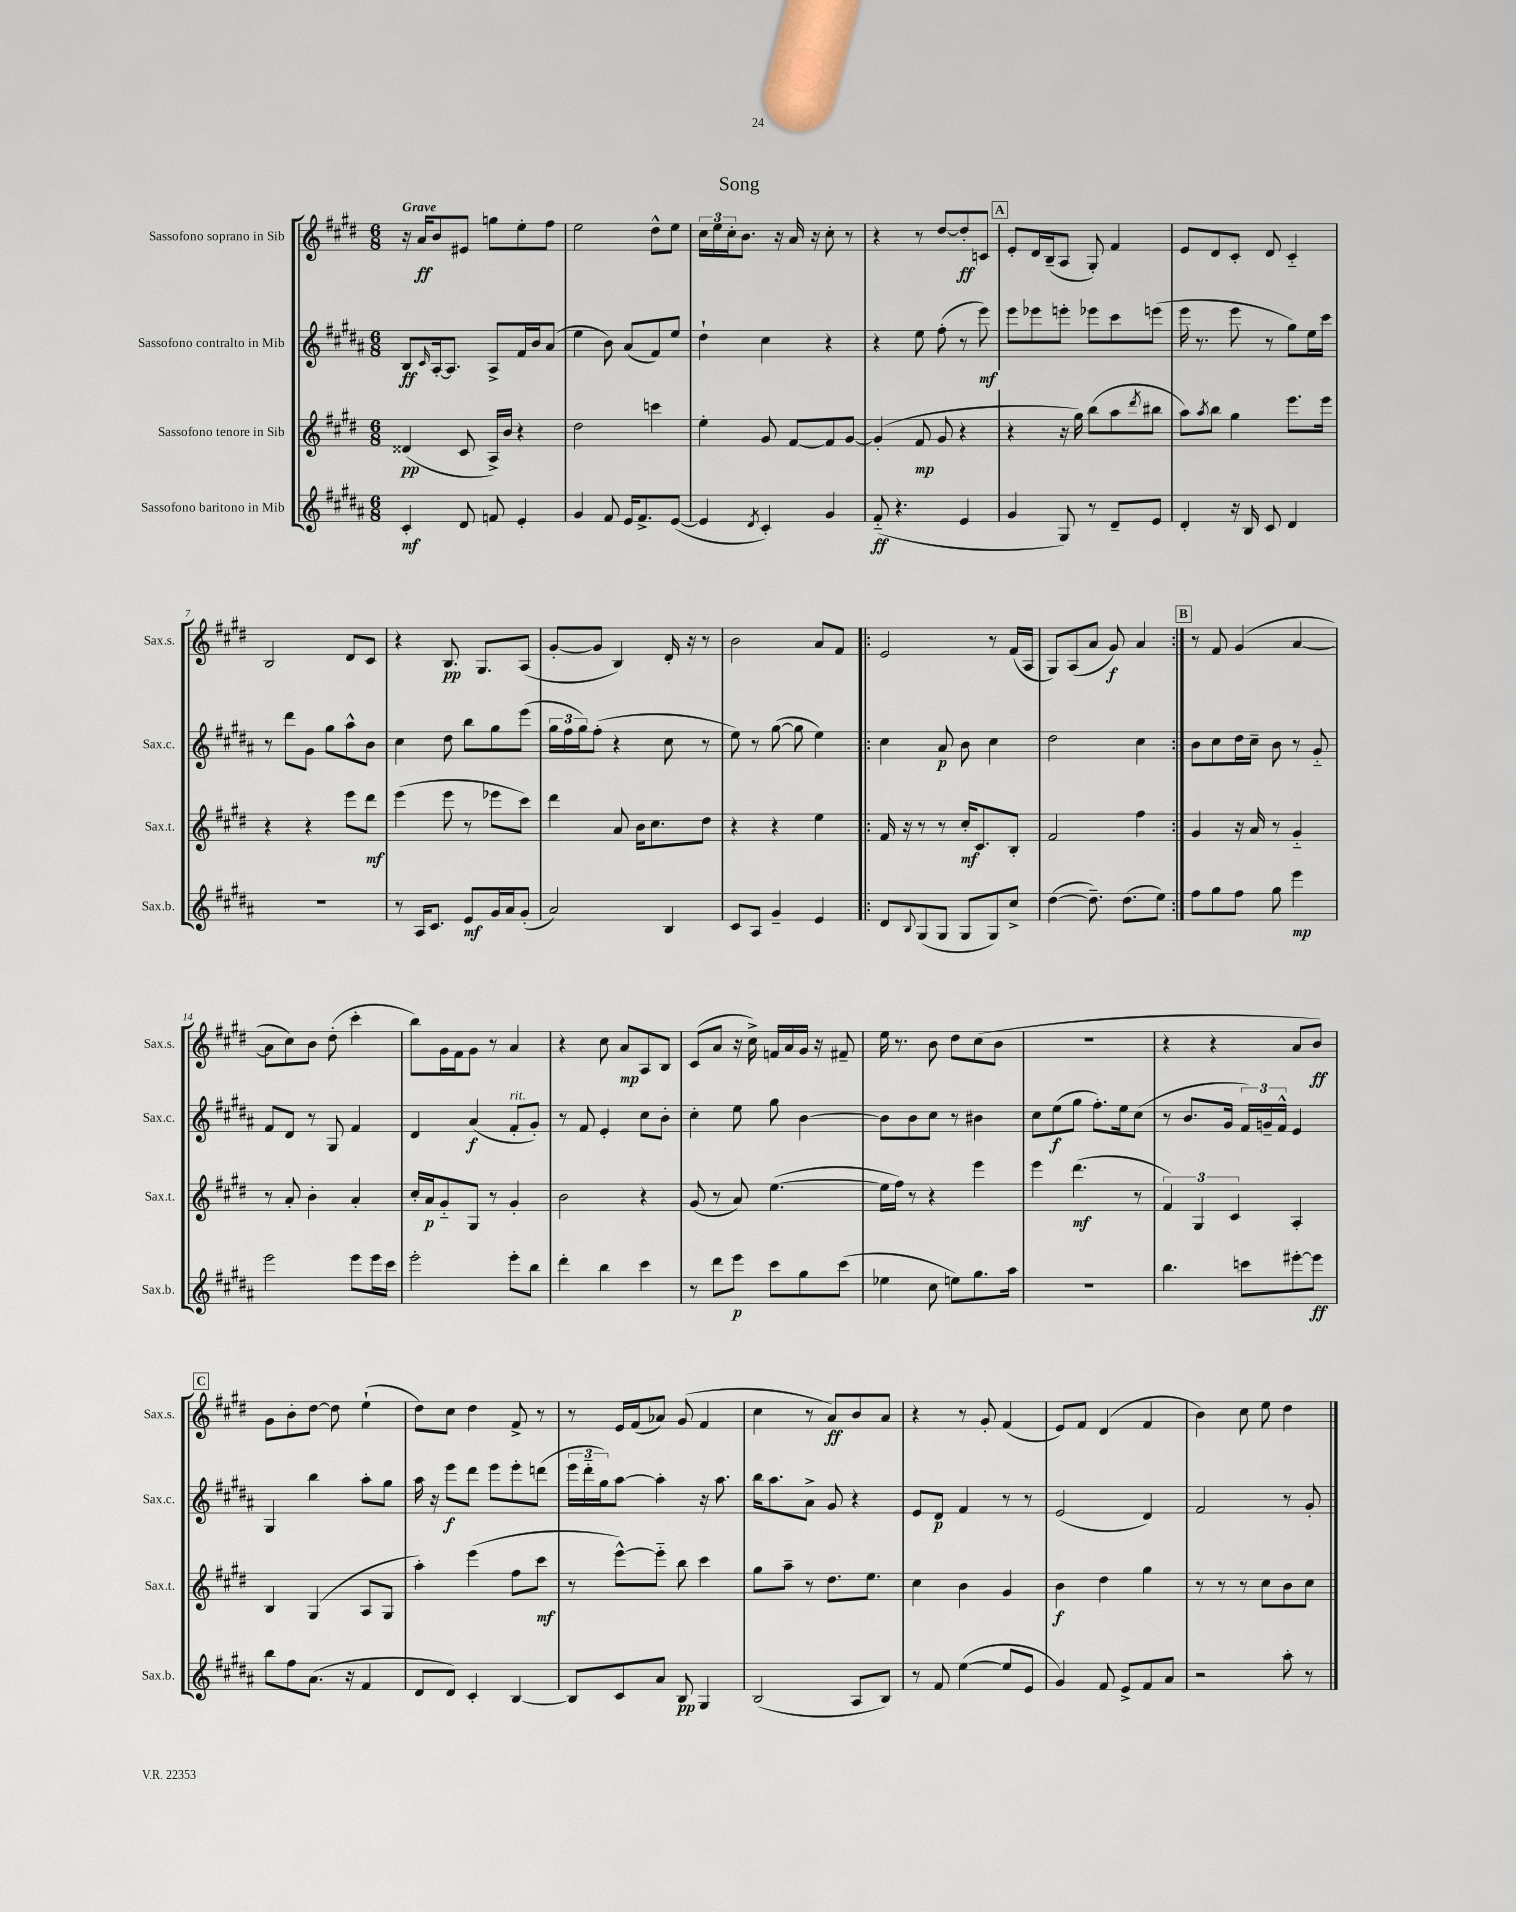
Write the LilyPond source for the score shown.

\header { title = "Song" }
<<
\new StaffGroup <<
\new Staff = "s0" \with { instrumentName = "Sassofono soprano in Sib" shortInstrumentName = "Sax.s." } {
    \clef treble \key e \major \numericTimeSignature \time 6/8 \tempo "Grave"
    r16 a'16\ff b'8 eis'8 g''8 e''8-. fis''8 |
    e''2 dis''8-^ e''8 |
    \tuplet 3/2 { cis''16 e''16 cis''16-. } b'8. r16 a'16 r16 cis''8-. r8 |
    r4 r8 dis''8~ dis''8-.\ff c'8 |
    \mark \markup { \box "A" } e'8-. dis'16 b16--( a8 gis8-.) fis'4 |
    e'8 dis'8 cis'8-. dis'8 cis'4-_ |
    b2 dis'8 cis'8 |
    r4 b8.\pp gis8. a8( |
    gis'8~-. gis'8 b4) dis'16-. r16 r8 |
    b'2 a'8 fis'8 |
    \repeat volta 2 { e'2 r8 fis'16( a16 |
    gis8) a8( a'8 gis'8\f) a'4 | }
    \mark \markup { \box "B" } r8 fis'8 gis'4( a'4~ |
    a'8 cis''8) b'8 dis''8-.( cis'''4-. |
    b''8) gis'16 fis'16 gis'8 r8 a'4 |
    r4 cis''8 a'8\mp a8 b8 |
    cis'8( a'8 r16 cis''16->) f'16 a'16 gis'16 r16 fis'8-- |
    e''16 r8. b'8 dis''8 cis''8( b'8 |
    R2. |
    r4 r4 a'8 b'8\ff) |
    \mark \markup { \box "C" } gis'8 b'8-. dis''8~ dis''8 e''4-!( |
    dis''8) cis''8 dis''4 fis'8-> r8 |
    r8 e'16 fis'16( aes'8) gis'8( fis'4 |
    cis''4 r8 a'8\ff) b'8 a'8 |
    r4 r8 gis'8-. fis'4( |
    e'8) fis'8 dis'4( fis'4 |
    b'4) cis''8 e''8 dis''4 \bar "|." |
}
\new Staff = "s1" \with { instrumentName = "Sassofono contralto in Mib" shortInstrumentName = "Sax.c." } {
    \clef treble \key b \major \numericTimeSignature \time 6/8
    b8\ff \grace { cis'16 } ais16~-. ais8. ais8-> fis'16 b'16 ais'8( |
    e''4 b'8) ais'8( fis'8) e''8 |
    dis''4-! cis''4 r4 |
    r4 e''8 fis''8-.( r8 e'''8\mf) |
    \mark \markup { \box "A" } e'''8 ees'''8 e'''8-. ees'''8 cis'''8 e'''8( |
    e'''16 r8. e'''8 r8 gis''8) e''16 cis'''16 |
    r8 dis'''8 gis'8 gis''8 ais''8-^ b'8 |
    cis''4 dis''8 b''8 gis''8 e'''8( |
    \tuplet 3/2 { gis''16 fis''16 gis''16) } fis''8-.( r4 cis''8 r8 |
    e''8) r8 gis''8~( gis''8 e''4) |
    \repeat volta 2 { cis''4 ais'8\p b'8 cis''4 |
    dis''2 cis''4 | }
    \mark \markup { \box "B" } b'8 cis''8 dis''16 cis''16-- b'8 r8 gis'8-_ |
    fis'8 dis'8 r8 gis8 fis'4 |
    dis'4 ais'4\f( fis'8-.^\markup { \italic "rit." } gis'8-.) |
    r8 fis'8 e'4-. cis''8 b'8-. |
    cis''4-. e''8 gis''8 b'4~ |
    b'8 b'8 cis''8 r8 bis'4 |
    cis''8 e''8\f( gis''8 fis''8.-.) e''16 cis''8( |
    r8 b'8. gis'16 \tuplet 3/2 { fis'16) g'16-- fis'16-^ } e'4 |
    \mark \markup { \box "C" } gis4 b''4 ais''8-. gis''8 |
    ais''16 r16 e'''8\f dis'''8 e'''8 e'''8-. d'''8( |
    \tuplet 3/2 { e'''16 dis'''16-_ gis''16) } ais''8~ ais''4-. r16 ais''8. |
    b''16 ais''8. ais'8-> gis'8 r4 |
    e'8 dis'8\p fis'4 r8 r8 |
    e'2( dis'4) |
    fis'2 r8 gis'8-. \bar "|." |
}
\new Staff = "s2" \with { instrumentName = "Sassofono tenore in Sib" shortInstrumentName = "Sax.t." } {
    \clef treble \key e \major \numericTimeSignature \time 6/8
    disis'4\pp( cis'8 a16->) b'16 r4 |
    dis''2 c'''4 |
    e''4-. gis'8 fis'8~ fis'8 gis'8~ |
    gis'4-.( fis'8\mp gis'8 r4 |
    \mark \markup { \box "A" } r4 r16 gis''16) b''8( a''8 \acciaccatura { dis'''8 } bis''8 |
    a''8) \acciaccatura { a''8 } b''8 gis''4 e'''8. e'''16 |
    r4 r4 e'''8 dis'''8\mf |
    e'''4( e'''8 r8 ees'''8 cis'''8) |
    dis'''4 a'8 b'16 cis''8. dis''8 |
    r4 r4 e''4 |
    \repeat volta 2 { fis'16 r16 r8 r8 cis''16-.\mf cis'8. b8-. |
    fis'2 fis''4 | }
    \mark \markup { \box "B" } gis'4 r16 a'16 r8 gis'4-_ |
    r8 a'8-. b'4-. a'4-. |
    cis''16-. a'16\p gis'8-_ gis8 r8 gis'4-. |
    b'2 r4 |
    gis'8( r8 a'8) e''4.~( |
    e''16 fis''16) r8 r4 e'''4 |
    e'''4 dis'''4.\mf( r8 |
    \tuplet 3/2 { fis'4) gis4 cis'4 } a4-. |
    \mark \markup { \box "C" } b4 gis4( a8 gis8 |
    a''4-.) e'''4( fis''8 cis'''8\mf |
    r8 e'''8~-^) e'''8-_ b''8 cis'''4 |
    gis''8 a''8-- r8 dis''8. e''8. |
    cis''4 b'4 gis'4 |
    b'4\f dis''4 gis''4 |
    r8 r8 r8 cis''8 b'8 cis''8 \bar "|." |
}
\new Staff = "s3" \with { instrumentName = "Sassofono baritono in Mib" shortInstrumentName = "Sax.b." } {
    \clef treble \key b \major \numericTimeSignature \time 6/8
    cis'4-.\mf dis'8 f'8 e'4-. |
    gis'4 fis'8 e'16 fis'8.-> e'8~( |
    e'4 \acciaccatura { dis'8 } cis'4-.) gis'4 |
    fis'8-_\ff( r4. e'4 |
    \mark \markup { \box "A" } gis'4 gis8) r8 dis'8-- e'8 |
    dis'4-. r16 b16 cis'8 dis'4 |
    R2. |
    r8 ais16 cis'8. e'8\mf gis'16 ais'16 gis'8-.( |
    ais'2) b4 |
    cis'8 ais8 gis'4-- e'4 |
    \repeat volta 2 { dis'8 \appoggiatura { b8 } gis8( gis8 gis8 gis8) cis''8-> |
    dis''4~( dis''8.--) dis''8.( e''8) | }
    \mark \markup { \box "B" } fis''8 gis''8 fis''8 gis''8 e'''4\mp |
    e'''2 e'''8 e'''16 cis'''16 |
    e'''2-. e'''8-. b''8 |
    dis'''4-. b''4 cis'''4 |
    r8 dis'''8 e'''8\p cis'''8 gis''8 cis'''8( |
    ees''4 cis''8 e''8) gis''8. ais''16 |
    R2. |
    b''4. c'''8 eis'''8~-. eis'''8\ff |
    \mark \markup { \box "C" } b''8 fis''8 ais'8.( r16 fis'4 |
    dis'8 dis'8) cis'4-. b4~ |
    b8 cis'8 ais'8 b8\pp gis4 |
    b2( ais8 b8) |
    r8 fis'8 e''4~( e''8 e'8 |
    gis'4) fis'8 e'8-> fis'8 ais'8 |
    r2 ais''8-. r8 \bar "|." |
}
>>
>>
